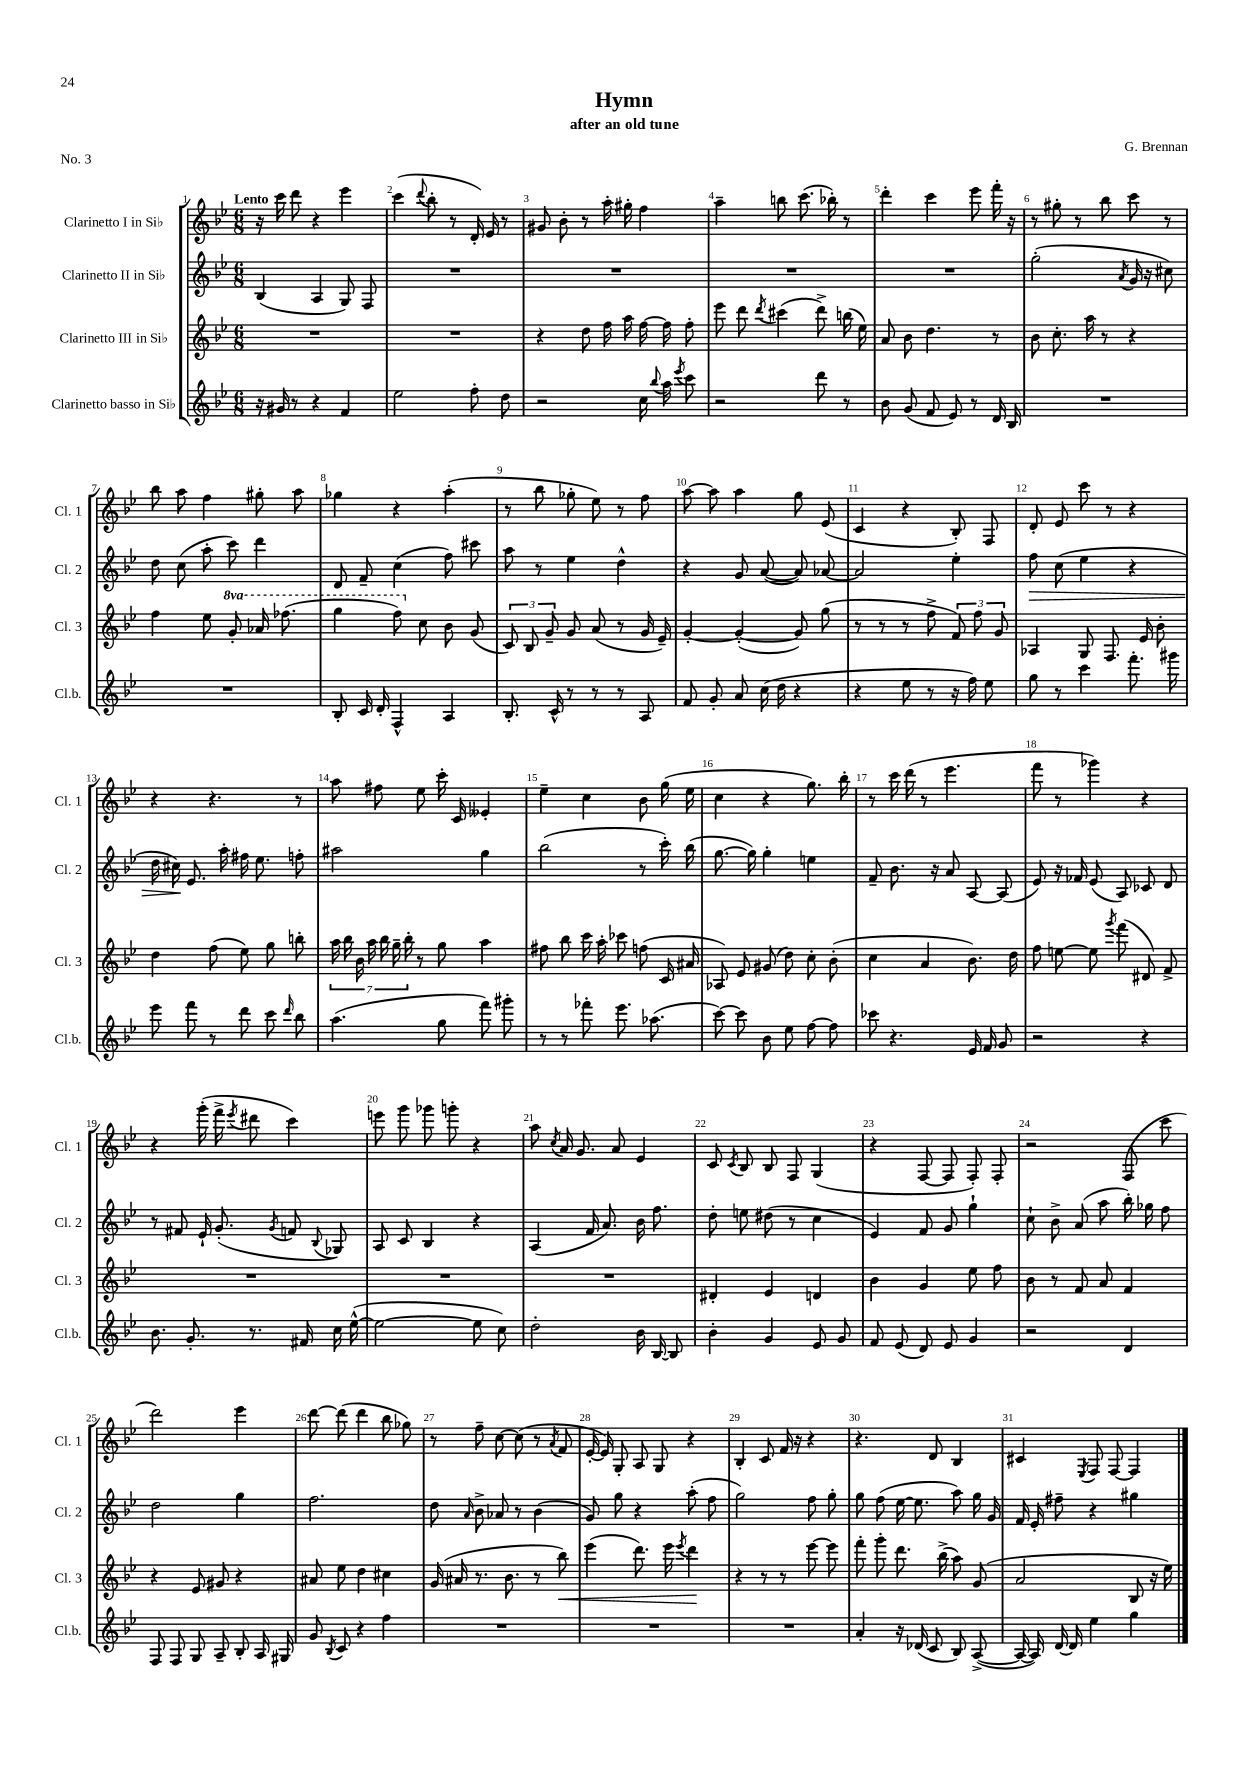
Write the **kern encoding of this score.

**kern	**kern	**dynam	**kern	**dynam	**kern
*part4	*part3	*part3	*part2	*part2	*part1
*staff4	*staff3	*staff3	*staff2	*staff2	*staff1
*I"Clarinetto basso in Si♭	*I"Clarinetto III in Si♭	*	*I"Clarinetto II in Si♭	*	*I"Clarinetto I in Si♭
*I'Cl.b.	*I'Cl. 3	*	*I'Cl. 2	*	*I'Cl. 1
*clefG2	*clefG2	*	*clefG2	*	*clefG2
*k[b-e-]	*k[b-e-]	*	*k[b-e-]	*	*k[b-e-]
*M6/8	*M6/8	*	*M6/8	*	*M6/8
=1	=1	=1	=1	=1	=1
!	!	!	!	!	!LO:TX:a:B:t=Lento
16r	2.r	.	(4B-/	.	16r
16g#X/	.	.	.	.	16ccc\
8r	.	.	.	.	8ddd\
4r	.	.	4A/	.	4r
4f/	.	.	8G/)	.	4eee-\
.	.	.	8F/	.	.
=2	=2	=2	=2	=2	=2
2ee-\	2.r	.	2.r	.	(4ccc\
.	.	.	.	.	8qqddd/
.	.	.	.	.	8bb-'\
.	.	.	.	.	8r
8ff'\	.	.	.	.	16d'/)
.	.	.	.	.	16e-/
8dd\	.	.	.	.	8r
=3	=3	=3	=3	=3	=3
2r	4r	.	2.r	.	8g#X/
.	.	.	.	.	8b-'\
.	8dd\	.	.	.	8r
.	16ff\	.	.	.	16aa'\
.	16aa\	.	.	.	16gg#X'\
16cc\	[16ff\	.	.	.	4ff\
8qqbb-/	.	.	.	.	.
16aa\	16ff\]	.	.	.	.
8qeee-/	.	.	.	.	.
8ccc\	8ff'\	.	.	.	.
=4	=4	=4	=4	=4	=4
2r	8eee-\	.	2.r	.	4aa~\
.	8ddd\	.	.	.	.
.	8qddd/	.	.	.	.
.	(4ccc#X\	.	.	.	8bbn\
.	.	.	.	.	(8.ccc\
8ddd\	8ddd^\)	.	.	.	.
.	.	.	.	.	16bb-X'\)
8r	(16bbn\	.	.	.	8r
.	16ee-\)	.	.	.	.
=5	=5	=5	=5	=5	=5
8b-\	8a/	.	2.r	.	4ddd'\
(8g/	8b-\	.	.	.	.
8f/	4.dd\	.	.	.	4ccc\
8e-/)	.	.	.	.	.
8r	.	.	.	.	8eee-\
16d/	8r	.	.	.	16fff'\
16B-/	.	.	.	.	16r
=6	=6	=6	=6	=6	=6
2.r	8b-\	.	(2gg'\	.	8r
.	8.cc'\	.	.	.	8gg#X'\
.	.	.	.	.	8r
.	16aa\	.	.	.	.
.	8r	.	.	.	8bb-\
.	.	.	8qa/	.	.
.	4r	.	16g/	.	8ccc\
.	.	.	16r	.	.
.	.	.	8cc#X\)	.	8r
!!LO:LB:g=z
=7	=7	=7	=7	=7	=7
2.r	4ff\	.	8dd\	.	8bb-\
.	.	.	(8cc\	.	8aa\
.	8ee-\	.	8aa'\	.	4ff\
*	*8va	*	*	*	*
.	8gg'/	.	8ccc\)	.	.
.	16aa-X/	.	4ddd\	.	8gg#X'\
.	(8.fff-X\	.	.	.	.
.	.	.	.	.	8aa\
=8	=8	=8	=8	=8	=8
8B-'/	4ggg\	.	8d/	.	4gg-X\
16c/	.	.	8f~/	.	.
16d'/	.	.	.	.	.
4F^^/	8fff\)	.	(4cc\	.	4r
*	*X8va	*	*	*	*
.	8cc\	.	.	.	.
4A/	8b-\	.	8ff\)	.	(4aa'\
.	(8g/	.	8ccc#X\	.	.
=9	=9	=9	=9	=9	=9
8.B-'/	12c/)	.	8aa\	.	8r
.	12B-/	.	.	.	.
.	.	.	8r	.	8bb-\
.	12g~/	.	.	.	.
16c^^/	.	.	.	.	.
8r	8g/	.	4ee-\	.	8gg-X'\
8r	(8a/	.	.	.	8ee-\)
8r	8r	.	4dd^^\	.	8r
8A/	16g/	.	.	.	8ff\
.	16e-~/)	.	.	.	.
=10	=10	=10	=10	=10	=10
8f/	[4g'/	.	4r	.	[8aa\
8g'/	.	.	.	.	8aa\]
8a/	(4g'/_	.	8g/	.	4aa\
(16cc\	.	.	([8a/	.	.
16dd\	.	.	.	.	.
4r	8g/])	.	8a/])	.	8gg\
.	(8gg\	.	[8a-X/	.	(8e-/
=11	=11	=11	=11	=11	=11
4r	8r	.	2a-/]	.	4c/
.	8r	.	.	.	.
8ee-\	8r	.	.	.	4r
8r	8ff^\	.	.	.	.
16r	12f/)	.	4ee-'\	.	8B-'/)
16ff\)	.	.	.	.	.
.	12ff\	.	.	.	.
8ee-\	.	.	.	.	8F/
.	12g/	.	.	.	.
=12	=12	=12	=12	=12	=12
!	!	!	!	!LO:HP:b	!
8gg\	4A-X/	.	8ff\	>	8d'/
8r	.	.	(8cc\	.	8e-/
4ccc\	8G/	.	4ee-\	.	8ccc\
.	8.F/	.	.	.	8r
8.fff'\	.	.	4r	.	4r
.	16e-/	.	.	.	.
.	8b-'\	.	.	.	.
16ggg#X\	.	.	.	.	.
!!LO:LB:g=z
=13	=13	=13	=13	=13	=13
8eee-\	4dd\	.	16dd\	.	4r
.	.	.	16cc#X\)	.	.
8fff\	.	.	8.e-/	]	.
8r	(8ff\	.	.	.	4.r
.	.	.	16aa'\	.	.
8ddd\	8ee-\)	.	16ff#X\	.	.
.	.	.	8.ee-\	.	.
8ccc\	8gg\	.	.	.	.
16qqddd/	.	.	.	.	.
8bb-\	8bbn'\	.	8ffn'\	.	8r
=14	=14	=14	=14	=14	=14
(4.aa\	28aa\	.	2aa#X\	.	8aa\
.	28bb-\	.	.	.	.
.	28b-\	.	.	.	.
.	28aa\	.	.	.	.
.	.	.	.	.	8ff#X\
.	28bb-\	.	.	.	.
.	28gg~\	.	.	.	.
.	28bb-'\	.	.	.	.
.	8r	.	.	.	8ee-\
8gg\	8gg\	.	.	.	16ccc'\
.	.	.	.	.	16c/
8fff\)	4aa\	.	4gg\	.	4e--X'/
8ggg#X'\	.	.	.	.	.
=15	=15	=15	=15	=15	=15
8r	8ff#X\	.	(2bb-\	.	4ee-~\
8r	8bb-\	.	.	.	.
8fff-X'\	16ccc\	.	.	.	4cc\
.	16aa'\	.	.	.	.
8.eee-\	8ccc-X\	.	.	.	.
.	(8ffn\	.	8r	.	8b-\
(8.aa-X\	.	.	.	.	.
.	16c/	.	16ccc'\)	.	(16gg\
.	16a#X/	.	(16bb-\	.	16ee-\
=16	=16	=16	=16	=16	=16
[8ccc\)	8A-X/)	.	[8.gg\	.	4cc\
8ccc\]	8e-/	.	.	.	.
.	.	.	16gg\])	.	.
8b-\	(8g#X/	.	4gg'\	.	4r
8ee-\	8dd\)	.	.	.	.
[8ff\	8cc'\	.	4een\	.	8.gg\)
8ff\]	(8b-'\	.	.	.	.
.	.	.	.	.	16bb-'\
=17	=17	=17	=17	=17	=17
8ccc-X\	4cc\	.	8f~/	.	8r
4.r	.	.	8.b-\	.	16ccc\
.	.	.	.	.	(16ddd\
.	4a/	.	.	.	8r
.	.	.	16r	.	.
.	.	.	8a/	.	4.eee-\
16e-/	8.b-\)	.	[8A/	.	.
16f/	.	.	.	.	.
8g/	.	.	(8A/]	.	.
.	16dd\	.	.	.	.
=18	=18	=18	=18	=18	=18
2r	8ff\	.	8e-/)	.	8fff\
.	[8een\	.	16r	.	8r
.	.	.	16f-X/	.	.
.	8ee\]	.	(8e-/	.	4ggg-X\)
.	8qggg/	.	.	.	.
.	(8fff\	.	8A/)	.	.
4r	8d#X/)	.	8c-X/	.	4r
.	8f^/	.	8d/	.	.
!!LO:LB:g=z
=19	=19	=19	=19	=19	=19
8.b-\	2.r	.	8r	.	4r
.	.	.	8f#X/	.	.
8.g'/	.	.	.	.	.
.	.	.	16e-`/	.	(16ggg'\
.	.	.	(8.g'/	.	16fff^\
.	.	.	.	.	8qeee-/
8.r	.	.	.	.	8ddd#X\
.	.	.	8qg/	.	.
.	.	.	8fn/	.	4ccc\)
16f#X/	.	.	.	.	.
.	.	.	8qqB-/	.	.
16cc\	.	.	8G-X/)	.	.
([16ee-^^\	.	.	.	.	.
=20	=20	=20	=20	=20	=20
2ee-\_	2.r	.	8A/	.	8eeen\
.	.	.	8c/	.	8ggg\
.	.	.	4B-/	.	8ggg-X\
.	.	.	.	.	8gggn'\
8ee-\]	.	.	4r	.	4r
8cc\)	.	.	.	.	.
=21	=21	=21	=21	=21	=21
2dd'\	2.r	.	(4A/	.	8aa\
.	.	.	.	.	8qcc/
.	.	.	.	.	16a/
.	.	.	.	.	8.g/
.	.	.	16f/	.	.
.	.	.	8.a/)	.	.
.	.	.	.	.	8a/
16b-\	.	.	16b-\	.	4e-/
[16B-/	.	.	8.ff\	.	.
8B-/]	.	.	.	.	.
=22	=22	=22	=22	=22	=22
4b-'\	4d#X'/	.	8dd'\	.	8c/
.	.	.	.	.	8qc/
.	.	.	8een\	.	8B-/
4g/	4e-/	.	(8dd#X\	.	8B-/
.	.	.	8r	.	8F/
8e-/	4dn/	.	4cc\	.	(4G/
8g/	.	.	.	.	.
=23	=23	=23	=23	=23	=23
8f/	4b-\	.	4e-/)	.	4r
(8e-/	.	.	.	.	.
8d/)	4g/	.	8f/	.	[8F/
8e-/	.	.	8g/	.	8F/]
4g/	8ee-\	.	4gg`\	.	8F'/)
.	8ff\	.	.	.	8F'/
=24	=24	=24	=24	=24	=24
2r	8b-\	.	8cc`\	.	2r
.	8r	.	8b-^\	.	.
.	8f/	.	(8a/	.	.
.	8a/	.	8aa\	.	.
4d/	4f/	.	16bb-'\)	.	(8F/
.	.	.	16gg-X\	.	.
.	.	.	8ff\	.	8ccc\
!!LO:LB:g=z
=25	=25	=25	=25	=25	=25
8F/	4r	.	2dd\	.	2ddd\)
8F/	.	.	.	.	.
8G/	8e-/	.	.	.	.
8A~/	8g#X/	.	.	.	.
8B-'/	4r	.	4gg\	.	4eee-\
16A/	.	.	.	.	.
16G#X/	.	.	.	.	.
=26	=26	=26	=26	=26	=26
8g/	8a#X/	.	2.ff\	.	[8ddd\
8qB-/	.	.	.	.	.
8c/	8ee-\	.	.	.	(8ddd\]
4r	4dd\	.	.	.	4ddd\
4ff\	4cc#X\	.	.	.	8bb-\
.	.	.	.	.	8gg-X\)
=27	=27	=27	=27	=27	=27
2.r	(16g/	.	8dd\	.	8r
.	16a#X/	.	.	.	.
.	.	.	16qqa/	.	.
.	8.r	.	8b-^\	.	8ff~\
.	.	.	8a-X/	.	[8cc\
.	8.b-\	.	.	.	.
.	.	.	8r	.	(8cc\]
.	8r	.	(4b-\	.	8r
.	.	.	.	.	8qa/
!	!	!LO:HP:b	!	!	!
.	8bb-\)	<	.	.	8f/
=28	=28	=28	=28	=28	=28
2.r	(4eee-\	.	8g/)	.	[16e-'/
.	.	.	.	.	16e-/])
.	.	.	8gg\	.	8G'/
.	8.ddd\)	.	4r	.	8A/
.	.	.	.	.	8G/
.	16eee-\	.	.	.	.
.	8qeee-/	.	.	.	.
.	4ddd\	.	(8aa'\	.	4r
.	.	.	8ff\	.	.
.	.	[	.	.	.
=29	=29	=29	=29	=29	=29
2.r	4r	.	2gg\)	.	4B-'/
.	8r	.	.	.	8c/
.	8r	.	.	.	16f/
.	.	.	.	.	16r
.	[8eee-\	.	8ff\	.	4r
.	8eee-\]	.	8gg'\	.	.
=30	=30	=30	=30	=30	=30
4a'/	8fff'\	.	8gg\	.	4.r
.	8ggg'\	.	(8ff\	.	.
16r	8.ddd\	.	[16ee-\	.	.
(16d-X/	.	.	8.ee-\]	.	.
8c/	.	.	.	.	8d/
.	(16bb-^\	.	.	.	.
8B-/)	8aa\)	.	8aa\)	.	4B-/
([8A^/	(8g/	.	16gg\	.	.
.	.	.	16g/	.	.
=31	=31	=31	=31	=31	=31
16A/_	2a/	.	16f/	.	4c#X/
16A/])	.	.	16e-'/	.	.
[16d/	.	.	8ff#X~\	.	.
16d/]	.	.	.	.	.
.	.	.	.	.	8qE-/
4ee-\	.	.	4r	.	8F/
.	.	.	.	.	[8F/
4gg\	8B-/	.	4gg#X\	.	4F/]
.	16r	.	.	.	.
.	16ee-\)	.	.	.	.
==	==	==	==	==	==
*-	*-	*-	*-	*-	*-
